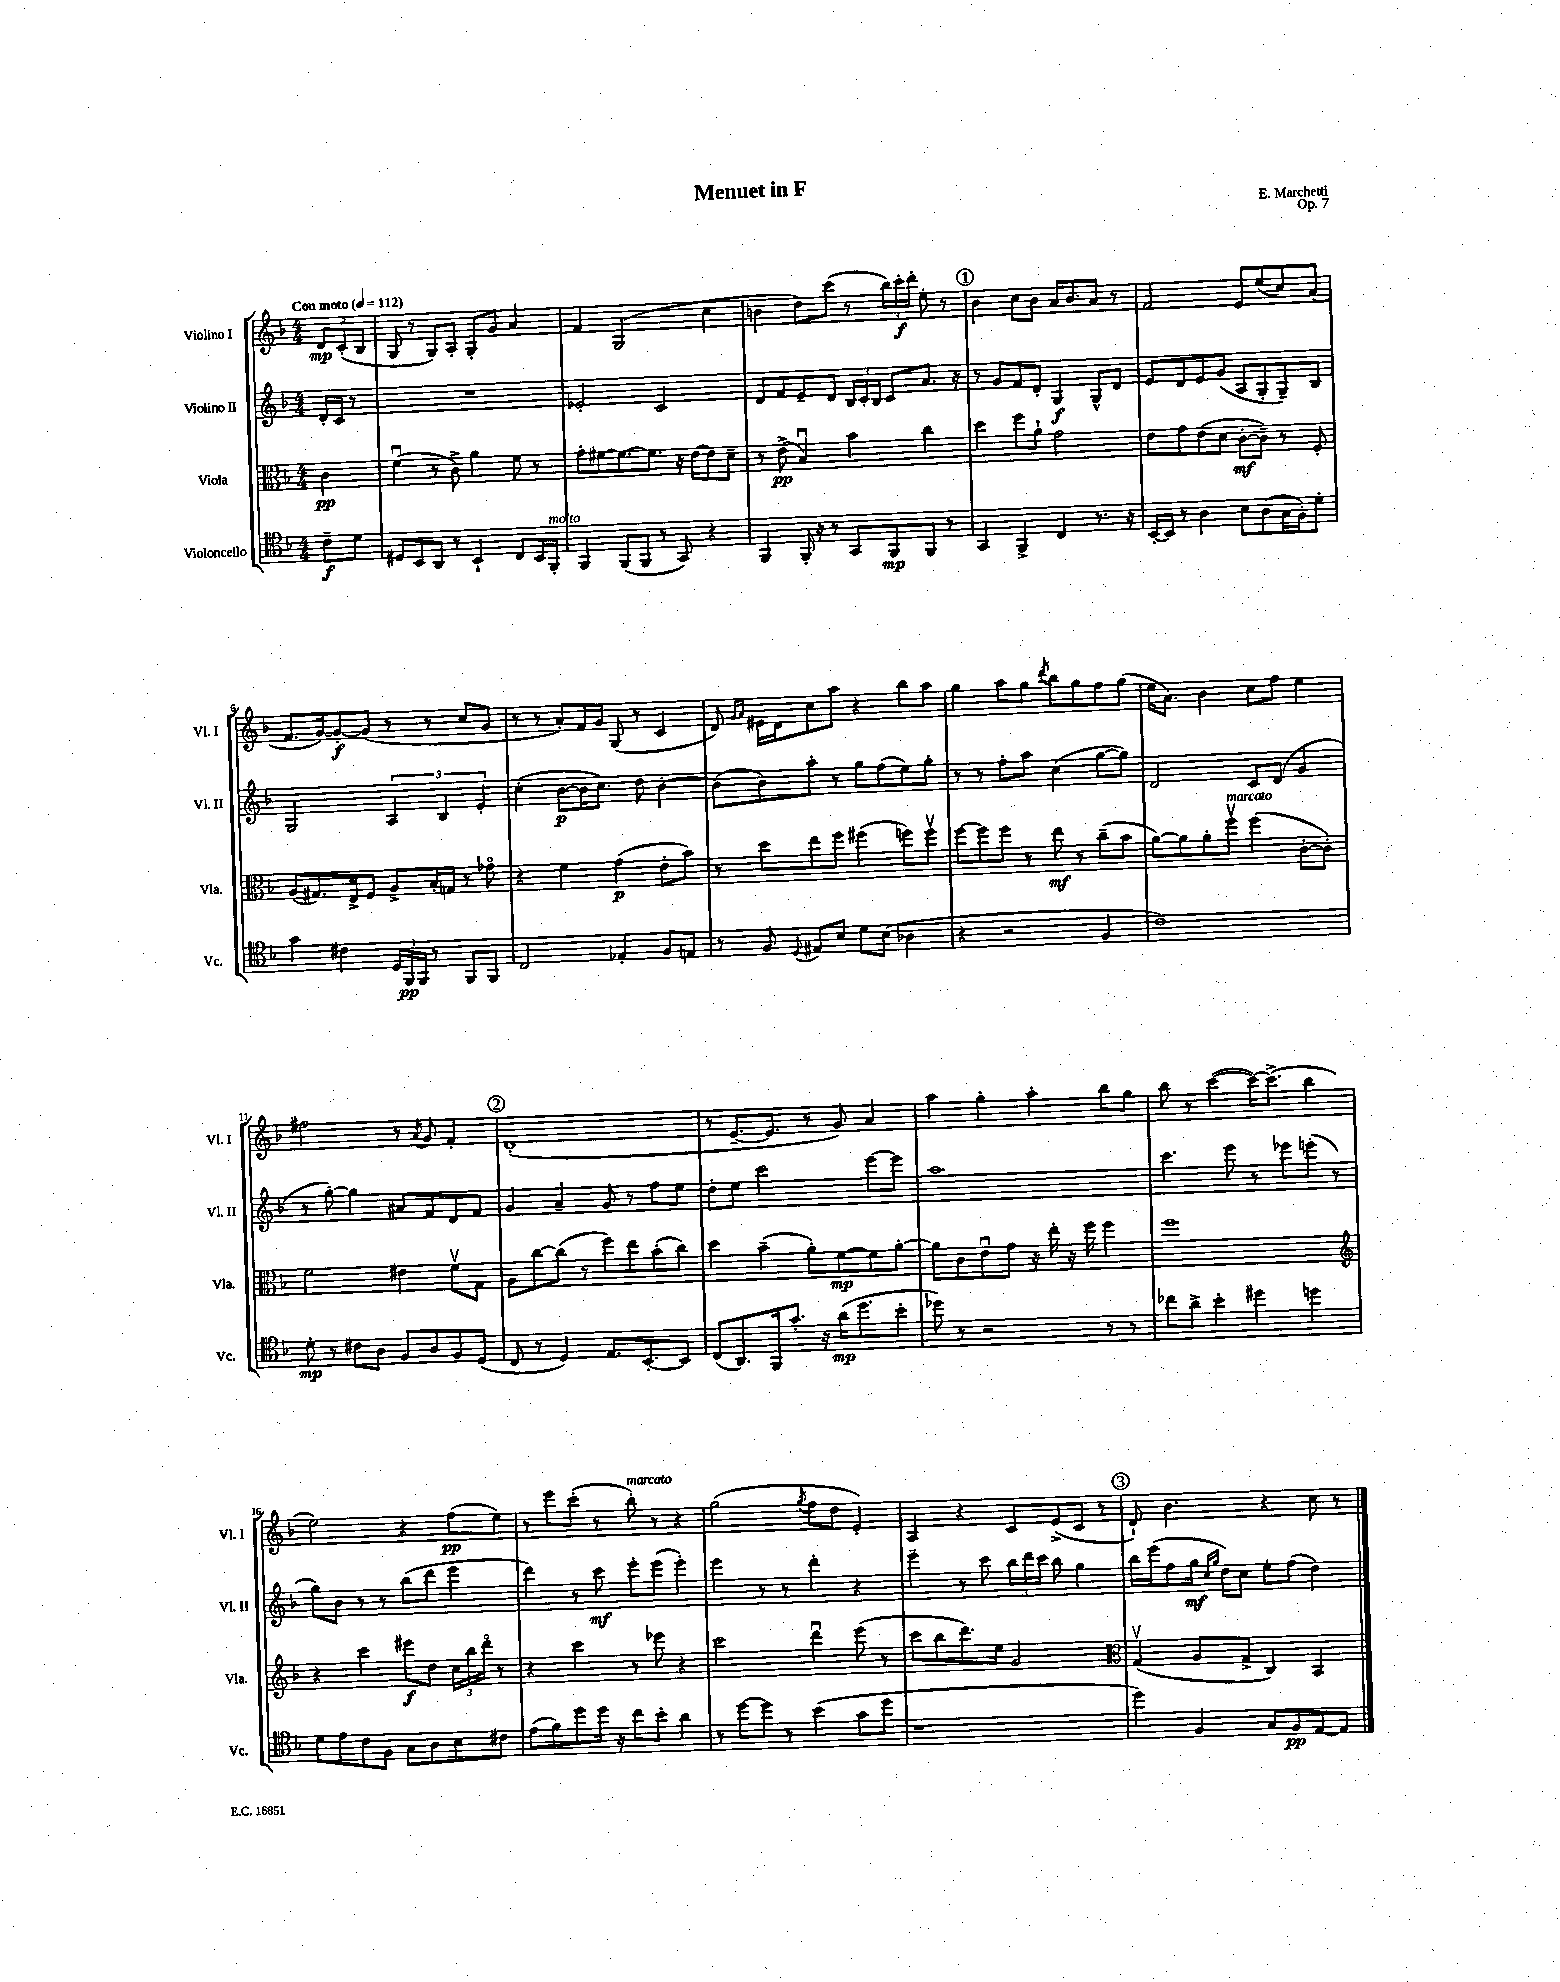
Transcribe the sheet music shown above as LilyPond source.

\header { title = "Menuet in F" composer = "E. Marchetti" opus = "Op. 7" }
<<
\new StaffGroup <<
\new Staff = "s0" \with { instrumentName = "Violino I" shortInstrumentName = "Vl. I" } {
    \clef treble \key f \major \numericTimeSignature \time 4/4 \partial 4 \tempo "Con moto" 4 = 112
    \autoBeamOff \tuplet 3/2 { d'8[\mp c'8-.( bes8] } |
    g8 r8 g8[) a8]-. g8[-. g'8] a'4 |
    f'4 g2( c''4 |
    b'4 d''8[) c'''8]( r8 \tuplet 3/2 { bes''16[) c'''16-.\f d'''16]-. } e''8-. r8 |
    \mark \markup { \circle "1" } bes'4 c''8[ bes'8] a'16[ bes'8. a'8] r8 |
    f'2 e'8[ e''8( c''8) a'8]( |
    f'8.[ g'16~) g'8~-.\f g'8]( r8 r8 c''8[ g'8] |
    r8 r8 a'8[-.) f'16 g'16] g8( r8 c'4 |
    d'8) \grace { g'16[ a'16] } eis'16[ d'16 c''8 a''8] r4 bes''8[ a''8] |
    g''4 a''8[ g''8] \acciaccatura { d'''8 } bes''8[ g''8 f''8 g''8]( |
    e''16[ a'8.]) bes'4 c''8[ f''8] e''4 |
    fis''2 r8 \acciaccatura { a'8 } g'8 f'4-. |
    \mark \markup { \circle "2" } d'1-.( |
    r8 e'8.[~-- e'8.] r8 g'8) a'4 |
    a''4 g''4-. a''4-. bes''8[ g''8] |
    bes''8 r8 c'''4~( c'''16[~) c'''8.]->( bes''4 |
    e''2) r4 f''8[\pp( e''8]) |
    r8 e'''8[ c'''8]-.( r8 bes''8-.^\markup { \italic "marcato" }) r8 r4 |
    g''2( \acciaccatura { g''8 } f''8[ d''8] e'4-.) |
    a4 r4 c'8[ e'8->( c'8] r8 |
    \mark \markup { \circle "3" } d'8-!) bes'4. r4 c''8 r8 \bar "|." |
}
\new Staff = "s1" \with { instrumentName = "Violino II" shortInstrumentName = "Vl. II" } {
    \clef treble \key f \major \numericTimeSignature \time 4/4 \partial 4
    \autoBeamOff d'16[-. c'16] r8 |
    R1 |
    ees'2-. c'2 |
    d'8[ f'8 e'8-- d'8] \tuplet 3/2 { bes16[ c'16-. bes16] } c'8[ a'8.] r16 |
    \mark \markup { \circle "1" } r8 g'8[ f'8 d'8]-. g4\f g8[-^ d'8] |
    e'8[ d'8 e'8 g'8]( a8[ g8-. g8--) bes8] |
    g2 \tuplet 3/2 { a4 bes4 e'4-. } |
    c''4-.( bes'8[~\p bes'16 c''8.]) d''8 bes'4~-. |
    bes'8[( bes'8) a''8]-. r8 g''8[ f''8( e''8) g''8]-. |
    r8 r8 f''8[-. a''8] c''4( g''8[~ g''8]) |
    d'2 c'8[ d'8]( g'4 |
    r8 g''8~-.) g''4 ais'8[ f'8 d'8 f'8] |
    \mark \markup { \circle "2" } g'4 a'4-- g'8 r8 f''8[ e''8] |
    d''8[-. e''8] c'''2 e'''8[~ e'''8] |
    a''1 |
    c'''4. e'''8 r8 ees'''8[ e'''8]-.( r8 |
    g''8[) bes'8] r8 r8 bes''8[( d'''8] e'''4 |
    d'''4) r8 c'''8\mf e'''8[-. e'''8]( e'''4-.) |
    e'''4 r8 r8 d'''4-. r4 |
    e'''4-- r8 c'''8 \tuplet 3/2 { bes''16[ d'''16 c'''16] } bes''8 g''4 |
    \mark \markup { \circle "3" } bes''16[ e'''16( f''8 g''16]\mf \grace { c''16[ g''16] } d''16[) c''8] e''8[-. f''8]( d''4) \bar "|." |
}
\new Staff = "s2" \with { instrumentName = "Viola" shortInstrumentName = "Vla." } {
    \clef alto \key f \major \numericTimeSignature \time 4/4 \partial 4
    \autoBeamOff c'4\pp |
    f'4\downbow( r8 c'8->) a'4 f'8 r8 |
    g'8[-. fis'8~ fis'8.~ fis'8.] r16 e'16[~ e'8 d'8]-- |
    r8 e'8->\pp( bes4\downbow) bes'4 c''4 |
    \mark \markup { \circle "1" } d''4 f''8[ a'8]-! g'2 |
    e'8[ g'8 e'8( d'8] c'8[~-.\mf c'8]--) r8 f8-. |
    a8[( gis8.) e16-> f8] a8[-> bes16-. g16] r8 ges'8\flageolet |
    r4 f'4 g'4\p( e'8[-. bes'8]) |
    r8 d''8[ e''8 f''8] fis''4( f''8[) f''8]\upbow |
    f''8[~ f''8 f''8] r8 e''8\mf r8 c''8[--( bes'8] |
    a'8[~) a'8 a'8-. f''8]\upbow^\markup { \italic "marcato" } f''4( c'8[~-. c'8]-.) |
    f'2 eis'4 f'8[\upbow g8] |
    \mark \markup { \circle "2" } a8[ c''8~ c''8]( r8 f''8[) e''8 bes'8-.( c''8]) |
    d''4 bes'4--( a'8[-.) f'8~\mp f'8 a'8]~-. |
    a'8[ c'8 e'8\downbow g'8] r16 e''16-. r16 f''16 f''4 |
    f''1 |
    \clef treble r4 c'''4 eis'''8[\f d''8] \tuplet 3/2 { c''16[ bes''16 d'''16]\flageolet } r8 |
    r4 c'''4 r8 ees'''8 r4 |
    c'''2 d'''4\downbow e'''8( r8 |
    c'''8[ bes''8 d'''8.) e''16] g'2 |
    \mark \markup { \circle "3" } \clef alto g4\upbow( a8[ g8]-> c4) bes,4 \bar "|." |
}
\new Staff = "s3" \with { instrumentName = "Violoncello" shortInstrumentName = "Vc." } {
    \clef tenor \key f \major \numericTimeSignature \time 4/4 \partial 4
    \autoBeamOff c'8[--\f d'8] |
    dis8[ bes,8 a,8] r8 bes,4-! c8[ bes,16 f,16]-.^\markup { \italic "molto" } |
    f,4 f,8[( f,8] r8 g,8) r4 |
    f,4 f,16-. r16 r8 g,8[ f,8\mp f,8] r8 |
    \mark \markup { \circle "1" } g,4 f,4-> c4 r8. r16 |
    bes,16[~-. bes,16] r8 a4 bes8[ a8( g16 f16-.) d'8]-. |
    g'4 cis'4 \tuplet 3/2 { d16[ f,16\pp f,16] } r8 f,8[ f,8] |
    c2 ees4-. f8[ e8] |
    r8 f8 \appoggiatura { d8 } eis8[ bes8] d'8[ bes8]( aes4 |
    r4 r2 f4 |
    c'1) |
    d'8-.\mp r8 cis'8[ a8] f8[ a8 f8 d8]( |
    \mark \markup { \circle "2" } c8 r8 d4) e8.[ bes,8.~-. bes,8] |
    c8[( a,8.) f,16 g'8.]-. r16 a'16[\mp( d''8. bes'8]-. |
    des''8) r8 r2 r8 r8 |
    ces''8[ a'8]-> bes'4-. dis''4 d''4 |
    d'8[ e'8 c'8 f8] g8[ a8 bes8 cis'8] |
    e'8[( f'8) d''8 d''16] r16 c''8[ bes'8]-. a'4 |
    r8 d''8[~ d''8] r8 bes'4( g'8[ d''8] |
    r1 |
    \mark \markup { \circle "3" } d''4) f4 g8[ f8\pp e8~ e8] \bar "|." |
}
>>
>>
